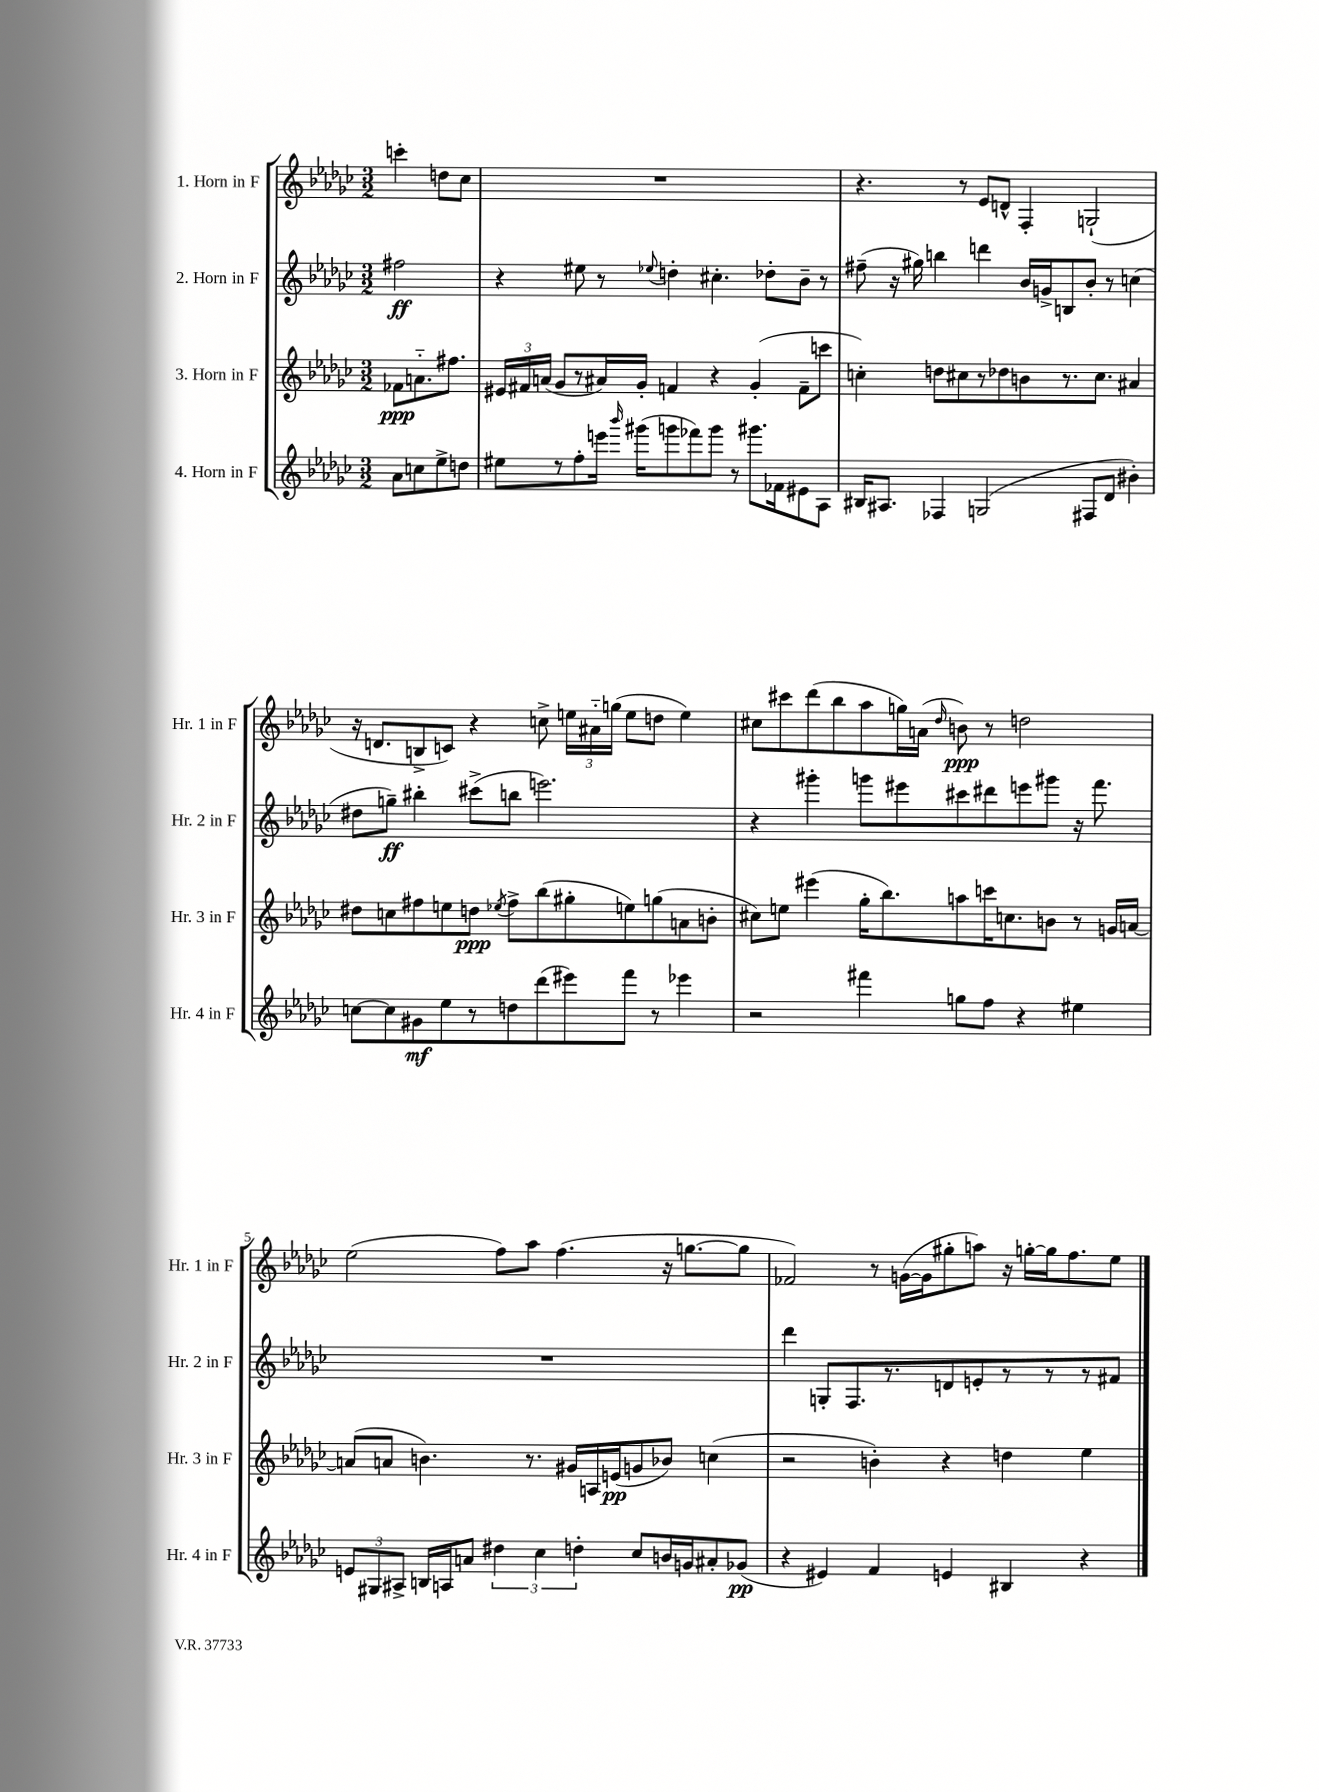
<<
\new StaffGroup <<
\new Staff = "s0" \with { instrumentName = "1. Horn in F" shortInstrumentName = "Hr. 1 in F" } {
    \clef treble \key ges \major \numericTimeSignature \time 3/2 \partial 2
    \autoBeamOff c'''4-. d''8[ ces''8] |
    R1. |
    r4. r8 ees'8[ d'8]-^ f4-. g2-!( |
    r16 d'8.[ b8-> c'8]) r4 c''8-> \tuplet 3/2 { e''16[ ais'16-_ g''16]( } e''8[ d''8] e''4) |
    cis''8[ cis'''8 des'''8( bes''8 aes''8 g''16) a'16]( \grace { des''16 } b'8\ppp) r8 d''2 |
    ees''2( f''8[) aes''8] f''4.( r16 g''8.[~ g''8] |
    fes'2) r8 g'16[~( g'16 gis''8-. a''8]) r16 g''16[~-. g''16 f''8. ees''8] \bar "|." |
}
\new Staff = "s1" \with { instrumentName = "2. Horn in F" shortInstrumentName = "Hr. 2 in F" } {
    \clef treble \key ges \major \numericTimeSignature \time 3/2 \partial 2
    \autoBeamOff fis''2\ff |
    r4 eis''8 r8 \appoggiatura { ees''8 } d''4-. cis''4.-. des''8[-. bes'8]-- r8 |
    fis''8--( r16 gis''16) b''4 d'''4 bes'16[ g'16-> b8 bes'8]-. r8 c''4( |
    dis''8[ g''8]--\ff) bis''4-. cis'''8[->( b''8] e'''2.) |
    r4 gis'''4-. g'''8[ eis'''8 cis'''8 dis'''8 e'''8 gis'''8] r16 f'''8. |
    R1. |
    des'''4 g8[-. f8. r8. d'8 e'8-. r8 r8 r8 fis'8] \bar "|." |
}
\new Staff = "s2" \with { instrumentName = "3. Horn in F" shortInstrumentName = "Hr. 3 in F" } {
    \clef treble \key ges \major \numericTimeSignature \time 3/2 \partial 2
    \autoBeamOff fes'8[\ppp a'8.-_ fis''8.] |
    \tuplet 3/2 { eis'16[ fis'16 a'16]( } ges'8[ r8 ais'16) ges'16]-. f'4 r4 ges'4-.( f'8[-- c'''8] |
    c''4-.) d''8[ cis''8 r8 des''8 b'8 r8. cis''8.] ais'4 |
    dis''8[ c''8 fis''8 e''8 d''8]\ppp \acciaccatura { ees''8 } fis''8[-> bes''8( gis''8-. e''8) g''8( a'8 b'8]-. |
    cis''8[) e''8] eis'''4( ges''16[-. bes''8.) a''8 c'''16 c''8. b'8] r8 g'16[ a'16]~ |
    a'8[( a'8] b'4.) r8. gis'16[ a16 e'16\pp( g'8 bes'8]) c''4( |
    r2 b'4-.) r4 d''4 ees''4 \bar "|." |
}
\new Staff = "s3" \with { instrumentName = "4. Horn in F" shortInstrumentName = "Hr. 4 in F" } {
    \clef treble \key ges \major \numericTimeSignature \time 3/2 \partial 2
    \autoBeamOff aes'8[ c''8 ees''8-> d''8] |
    eis''8[ r8 f''8-. e'''16] \grace { bes'''16 } gis'''16[( g'''8 fes'''8) g'''8] r8 gis'''8.[ fes'16 eis'8 aes8] |
    bis16[ ais8.] fes4 g2( fis8[ des'8] bis'4-.) |
    c''8[~ c''8 gis'8\mf ees''8 r8 d''8 des'''8( eis'''8) f'''8] r8 ees'''4 |
    r2 fis'''4 g''8[ f''8] r4 eis''4 |
    \tuplet 3/2 { e'8[ gis8 ais8]-> } b16[ a16 a'8] \tuplet 3/2 { dis''4 ces''4 d''4-. } ces''8[ b'16 g'16 ais'8-. ges'8]\pp( |
    r4 eis'4) f'4 e'4 bis4 r4 \bar "|." |
}
>>
>>
\layout { \context { \Score \override BarNumber.break-visibility = ##(#f #t #t) barNumberVisibility = #(every-nth-bar-number-visible 5) } }
